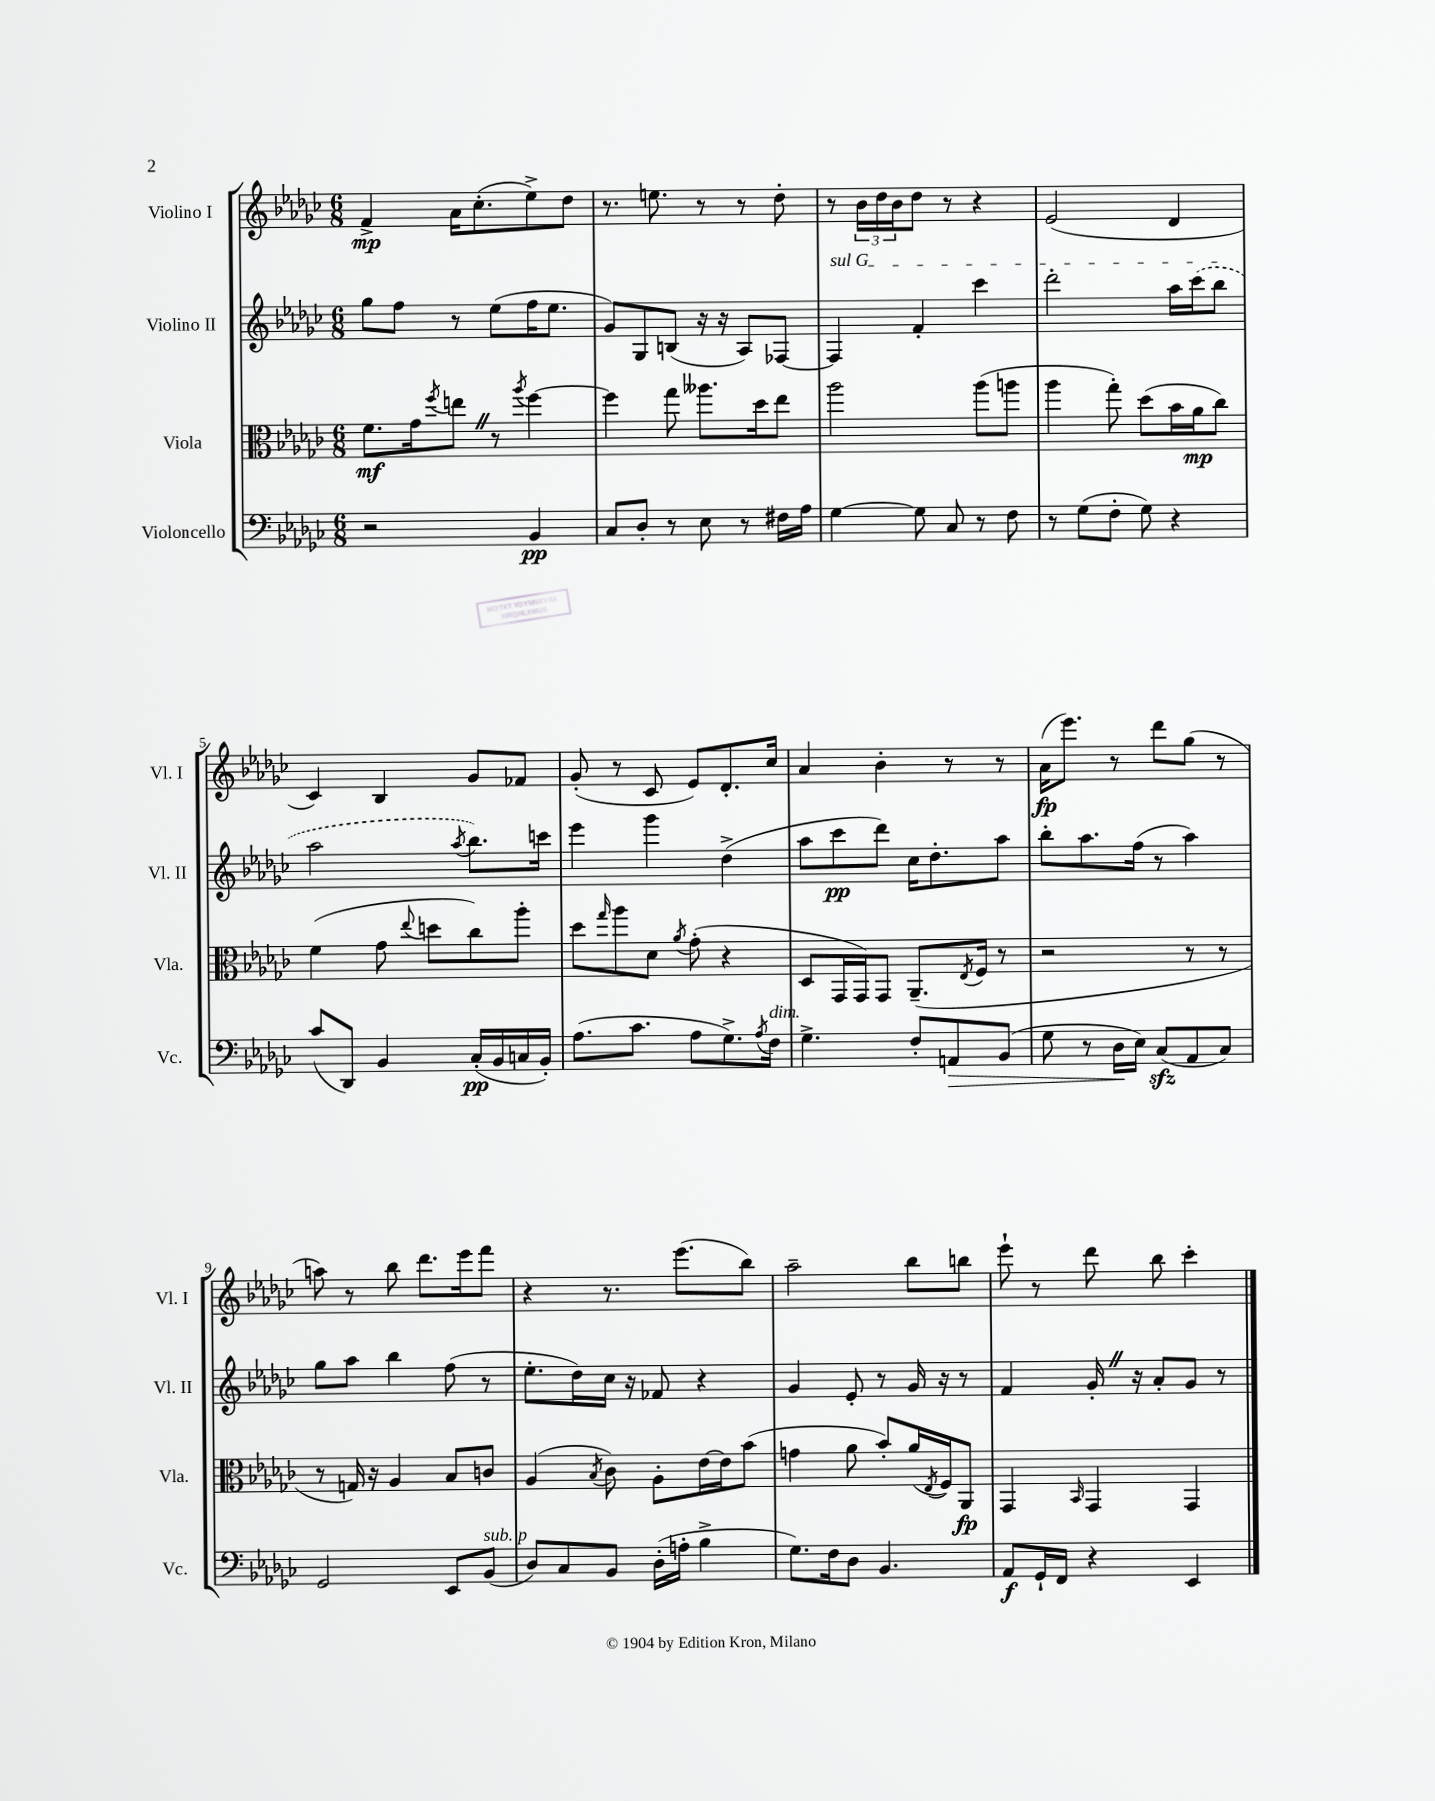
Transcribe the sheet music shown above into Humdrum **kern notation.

**kern	**kern	**kern	**kern
*staff4	*staff3	*staff2	*staff1
*clefF4	*clefC3	*clefG2	*clefG2
*k[b-e-a-d-g-c-]	*k[b-e-a-d-g-c-]	*k[b-e-a-d-g-c-]	*k[b-e-a-d-g-c-]
*M6/8	*M6/8	*M6/8	*M6/8
2r	8.f	8gg-	4f^
.	.	8ff	.
.	16g-	.	.
.	8qff	.	.
.	8ee	8r	16a-
.	.	.	(8.cc-'
.	8r	(8ee-	.
.	8qaa-	.	.
4BB-	[4ff	16ff	8ee-^)
.	.	8.ee-	.
.	.	.	8dd-
=	=	=	=
8C-	4ff]	8g-)	8.r
8D-'	.	8G-	.
.	.	.	8.ee
8r	8gg-	(8B	.
8E-	8.aa--	16r	8r
.	.	16r	.
8r	.	8A-)	8r
.	16dd-	.	.
16F#	8ee-	[8F-	8dd-'
16A-	.	.	.
=	=	=	=
[4G-	2aa-	4F-]	8r
.	.	.	24b-
.	.	.	24dd-
.	.	.	24b-
8G-]	.	4f'	8dd-
8C-	.	.	8r
8r	(8aa-	4ccc-	4r
8F	8aa	.	.
=	=	=	=
8r	4aa-	2ddd-'	(2e-
(8G-	.	.	.
8F'	8gg-')	.	.
8G-)	(8dd-	.	.
4r	16b-	16aa-	4d-
.	16a-	(16ccc-	.
.	8cc-)	8bb-	.
=	=	=	=
(8c-	(4f	2aa-	4c-)
8DD-)	.	.	.
4BB-	8g-	.	4B-
.	8qqee-	.	.
.	8dd	.	.
.	.	8qaa-	.
(16C-'	8cc-)	8.bb-)	8g-
16BB-	.	.	.
16C	8aa-'	.	8f-
16BB-')	.	16ccc	.
=	=	=	=
(8.A-	8dd-	4eee-	(8g-'
.	16qqgg-	.	.
.	8aa-	.	8r
8.c-	.	.	.
.	8d-	4ggg-	8c-
.	8qa-	.	.
8A-	(8g-'	.	8e-)
8.G-^)	4r	(4dd-^	8.d-'
8qA-	.	.	.
16F	.	.	16cc-
=	=	=	=
4.G-^	8D-	8aa-	4a-
.	16GG-	8ccc-	.
.	16GG-)	.	.
.	8GG-	8ddd-)	4b-'
8F'	(8.AA-~	16cc-	.
.	.	8.dd-'	.
8AA	.	.	8r
.	8qE-	.	.
.	16F	.	.
(8BB-	8r	8aa-	8r
=	=	=	=
8G-	2r	8bb-'	(16a-
.	.	.	8.eee-)
8r	.	8.aa-	.
16D-	.	.	8r
16E-)	.	(16ff	.
(8C-	.	8r	8ddd-
8AA-	8r	4aa-)	(8gg-
8C-)	8r	.	8r
=	=	=	=
2GG-	8r	8gg-	8aa)
.	16G)	8aa-	8r
.	16r	.	.
.	4A-	4bb-	8bb-
.	.	.	8.ddd-
8EE-	8B-	(8ff	.
.	.	.	16eee-
(8BB-	8c	8r	8fff
=	=	=	=
8D-)	(4A-	8.ee-'	4r
8C-	.	.	.
.	.	16dd-)	.
.	8qB-	.	.
8BB-	8c-)	16cc-	8.r
.	.	16r	.
(16D-'	8A-'	8f-	.
16A'	.	.	(8.eee-
4B-^	[16e-	4r	.
.	16e-]	.	.
.	(8b-	.	8bb-)
=	=	=	=
8.G-)	4g	4g-	2aa-~
16F	.	.	.
8D-	8a-	8e-'	.
4.BB-	8b-')	8r	.
.	(16a-	16g-	8bb-
.	8qE-	.	.
.	16F)	16r	.
.	8AA-	8r	8bb
=	=	=	=
8AA-	4GG-	4f	8eee-`
16GG-`	.	.	8r
16FF	.	.	.
.	16qqBB-	.	.
4r	4GG-	16g-'	8ddd-
.	.	16r	.
.	.	8a-'	8bb-
4EE-	4GG-	8g-	4ccc-'
.	.	8r	.
==	==	==	==
*-	*-	*-	*-
